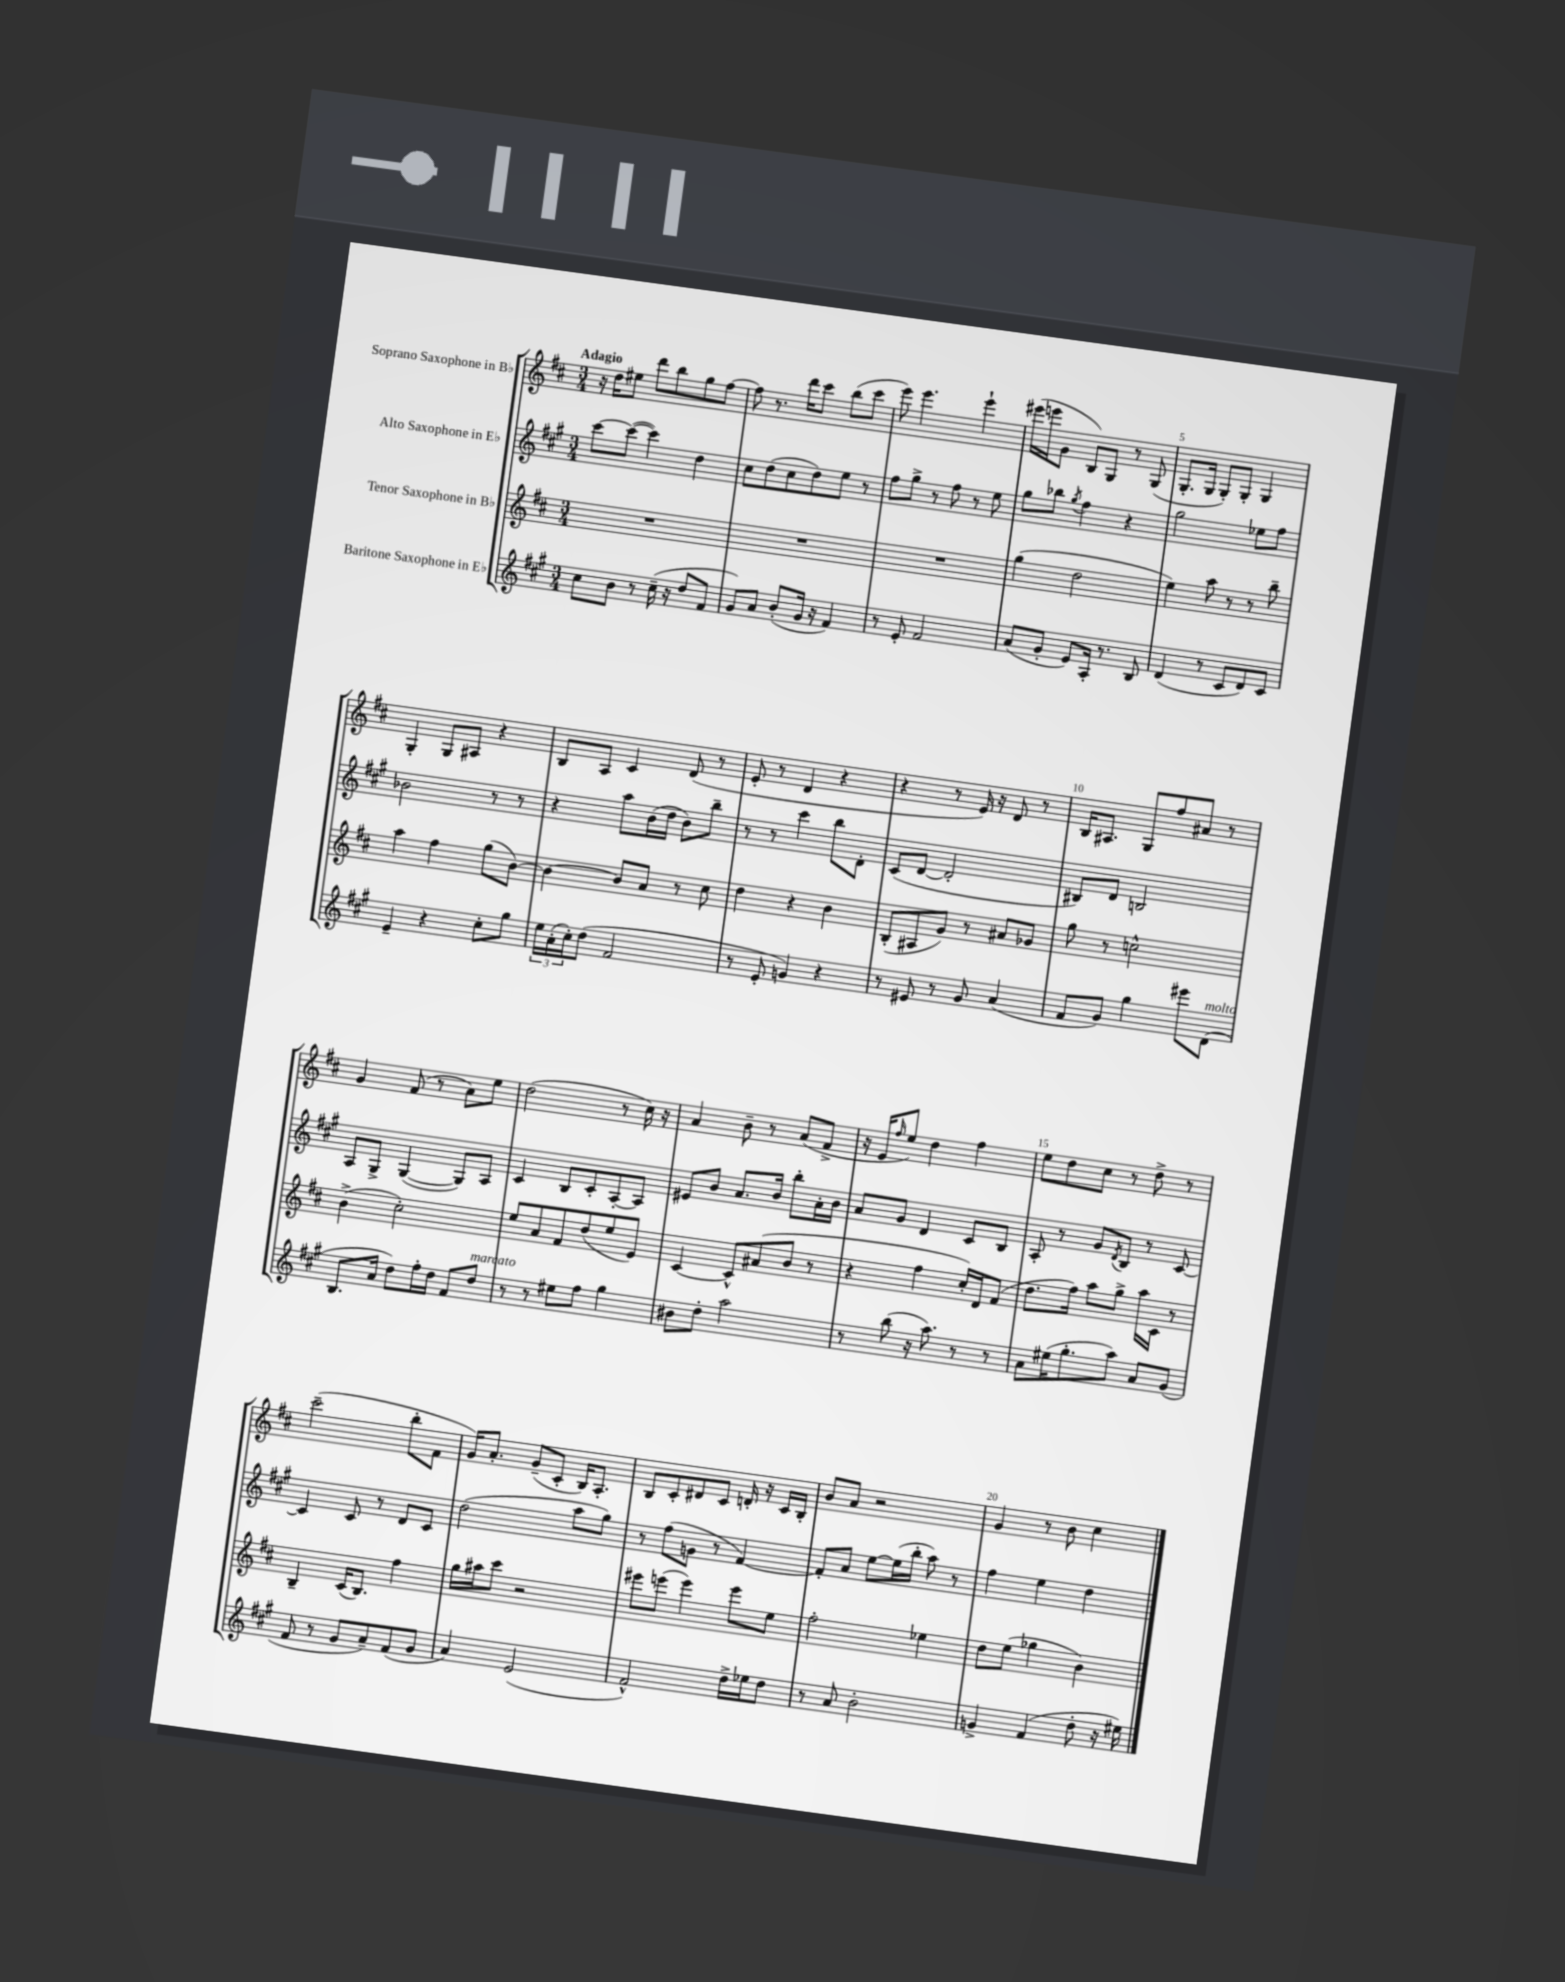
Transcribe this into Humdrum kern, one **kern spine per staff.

**kern	**kern	**kern	**kern
*staff4	*staff3	*staff2	*staff1
*clefG2	*clefG2	*clefG2	*clefG2
*k[f#c#g#]	*k[f#c#]	*k[f#c#g#]	*k[f#c#]
*M3/4	*M3/4	*M3/4	*M3/4
8cc#	2.r	[8ccc#	16r
.	.	.	16dd
8b	.	(8ccc#_	8ee#
8r	.	4ccc#])	8ddd
(16cc#~	.	.	8bb
16r	.	.	.
8dd	.	4dd	8gg
8f#	.	.	[8ff#
=	=	=	=
8g#)	2.r	8cc#	8ff#]
8a	.	(8dd	8.r
(8b'	.	8cc#	.
.	.	.	16ddd
16g#	.	8dd)	8ccc#
16r	.	.	.
4f#)	.	8ee	(8bb
.	.	8r	8ccc#
=	=	=	=
8r	2.r	8ff#	8eee)
8e'	.	8gg#^	4.eee
2f#	.	8r	.
.	.	8ff#	.
.	.	8r	4eee`
.	.	8ee	.
=	=	=	=
(8a	(4gg	8gg#	(16eee#
.	.	.	16eee
8g#'	.	8bb-	8g
.	.	8qgg#	.
8e)	2dd	4ff#	8B)
16A'	.	.	8G
8.r	.	.	.
.	.	4r	8r
8B	.	.	(8G
=	=	=	=
(4d	4ee)	2gg#	8.G'
.	.	.	16G
8r	8aa	.	8G')
8c#	8r	.	8G'
8d)	8r	8ee-	4G
8c#	8bb~	8ff#	.
=	=	=	=
4e~	4aa	2b-	4G'
4r	4ff#	.	8G
.	.	.	8A#
8cc#'	(8gg	8r	4r
8gg#	[8b)	8r	.
=	=	=	=
24ee	4b_	4r	8B
(24a'	.	.	.
24cc#')	.	.	.
(8dd	.	.	8A
2f#	8b]	8aa	4c#
.	8a	(16b	.
.	.	16dd	.
.	8r	8b)	(8d
.	8cc#	8bb~	8r
=	=	=	=
8r	4dd	8r	8e'
8e'	.	8r	8r
4g)	4r	4ccc#	4d
4r	4b	8bb	4r
.	.	8d'	.
=	=	=	=
8r	(8B'	(8c#	4r
8e#	8A#	[8d	.
8r	8g)	2d']	8r
8g#	8r	.	16e)
.	.	.	16r
(4a	8a#	.	8d
.	8g-	.	8r
=	=	=	=
8f#	8gg	8B#)	16B
.	.	.	8.A#
8g#)	8r	8d	.
4gg#	2cc^^	2B	8G
.	.	.	8ff#
8eee#	.	.	8a#
(8d	.	.	8r
=	=	=	=
8.B	(4b^	8A	4g
.	.	8G#^	.
16a	.	.	.
8dd)	2cc#')	([4G#	(8f#
16ff#'	.	.	8r
16dd	.	.	.
8f#	.	8G#])	8a)
8dd	.	8A	8ee
=	=	=	=
8r	8ee	4c#	(2dd
8r	8a	.	.
8ee#	8f#	8B	.
8ff#	(8dd	8c#'	.
4gg#	8ee	[8A'	8r
.	8e)	8A]	16cc#)
.	.	.	16r
=	=	=	=
8b#	[4c#	8e#	4a
8dd'	.	8b	.
2aa	8c#^^]	8.a	8b~
.	(8a#	.	8r
.	.	16b	.
.	8b	8bb'	(8a
.	8r	16a'	8f#^
.	.	16b	.
=	=	=	=
8r	4r	8a	16r
.	.	.	16e
.	.	.	16qqff#
(8bb	.	8g#	8ee)
16r	4ff#	4d	4dd
8.aa)	.	.	.
8r	16cc#')	8c#	4ff#
.	16d	.	.
8r	(8f#	8B	.
=	=	=	=
8a	8.dd	8A'	8ee
(16ee#	.	8r	8dd
8.gg#'	16ff#)	.	.
.	8aa	8g#	8cc#
.	.	8qd	.
8aa)	8gg^	8B	8r
8a	16aa	8r	8dd^
.	16c#	.	.
(8g#	8r	[8c#	8r
=	=	=	=
8f#	4B~	4c#]	(2ccc#~
8r	.	.	.
8g#	(16c#	8c#	.
.	8.B)	.	.
8a~)	.	8r	.
(8f#	4ff#	8d	8bb'
8g#	.	8c#	8f#
=	=	=	=
4a)	16gg	(2dd	16g)
.	16aa#	.	8.a'
.	8ccc#	.	.
(2e	2r	.	(8g~
.	.	.	8c#'
.	.	8aa	16B)
.	.	.	8.A'
.	.	8gg#)	.
=	=	=	=
2f#^^)	8eee#	8r	8B
.	(8eee	(8ff#	8c#'
.	4eee)	8g	8d#
.	.	8r	8c#
16dd^	8eee	[4f#)	16d'
16ee-	.	.	16r
8dd	8ee	.	16c#
.	.	.	16B'
=	=	=	=
8r	2ff#'	8f#']	8b
8a	.	8a	8a
2b'	.	[8ee	2r
.	.	(16ee]	.
.	.	16bb'	.
.	4ee-	8aa)	.
.	.	8r	.
=	=	=	=
4g^	8dd	4ff#	4g
.	(8ee	.	.
(4f#	4gg-	4ee	8r
.	.	.	8b
8dd'	4b)	4dd	4cc#
16r	.	.	.
16ee#)	.	.	.
==	==	==	==
*-	*-	*-	*-
